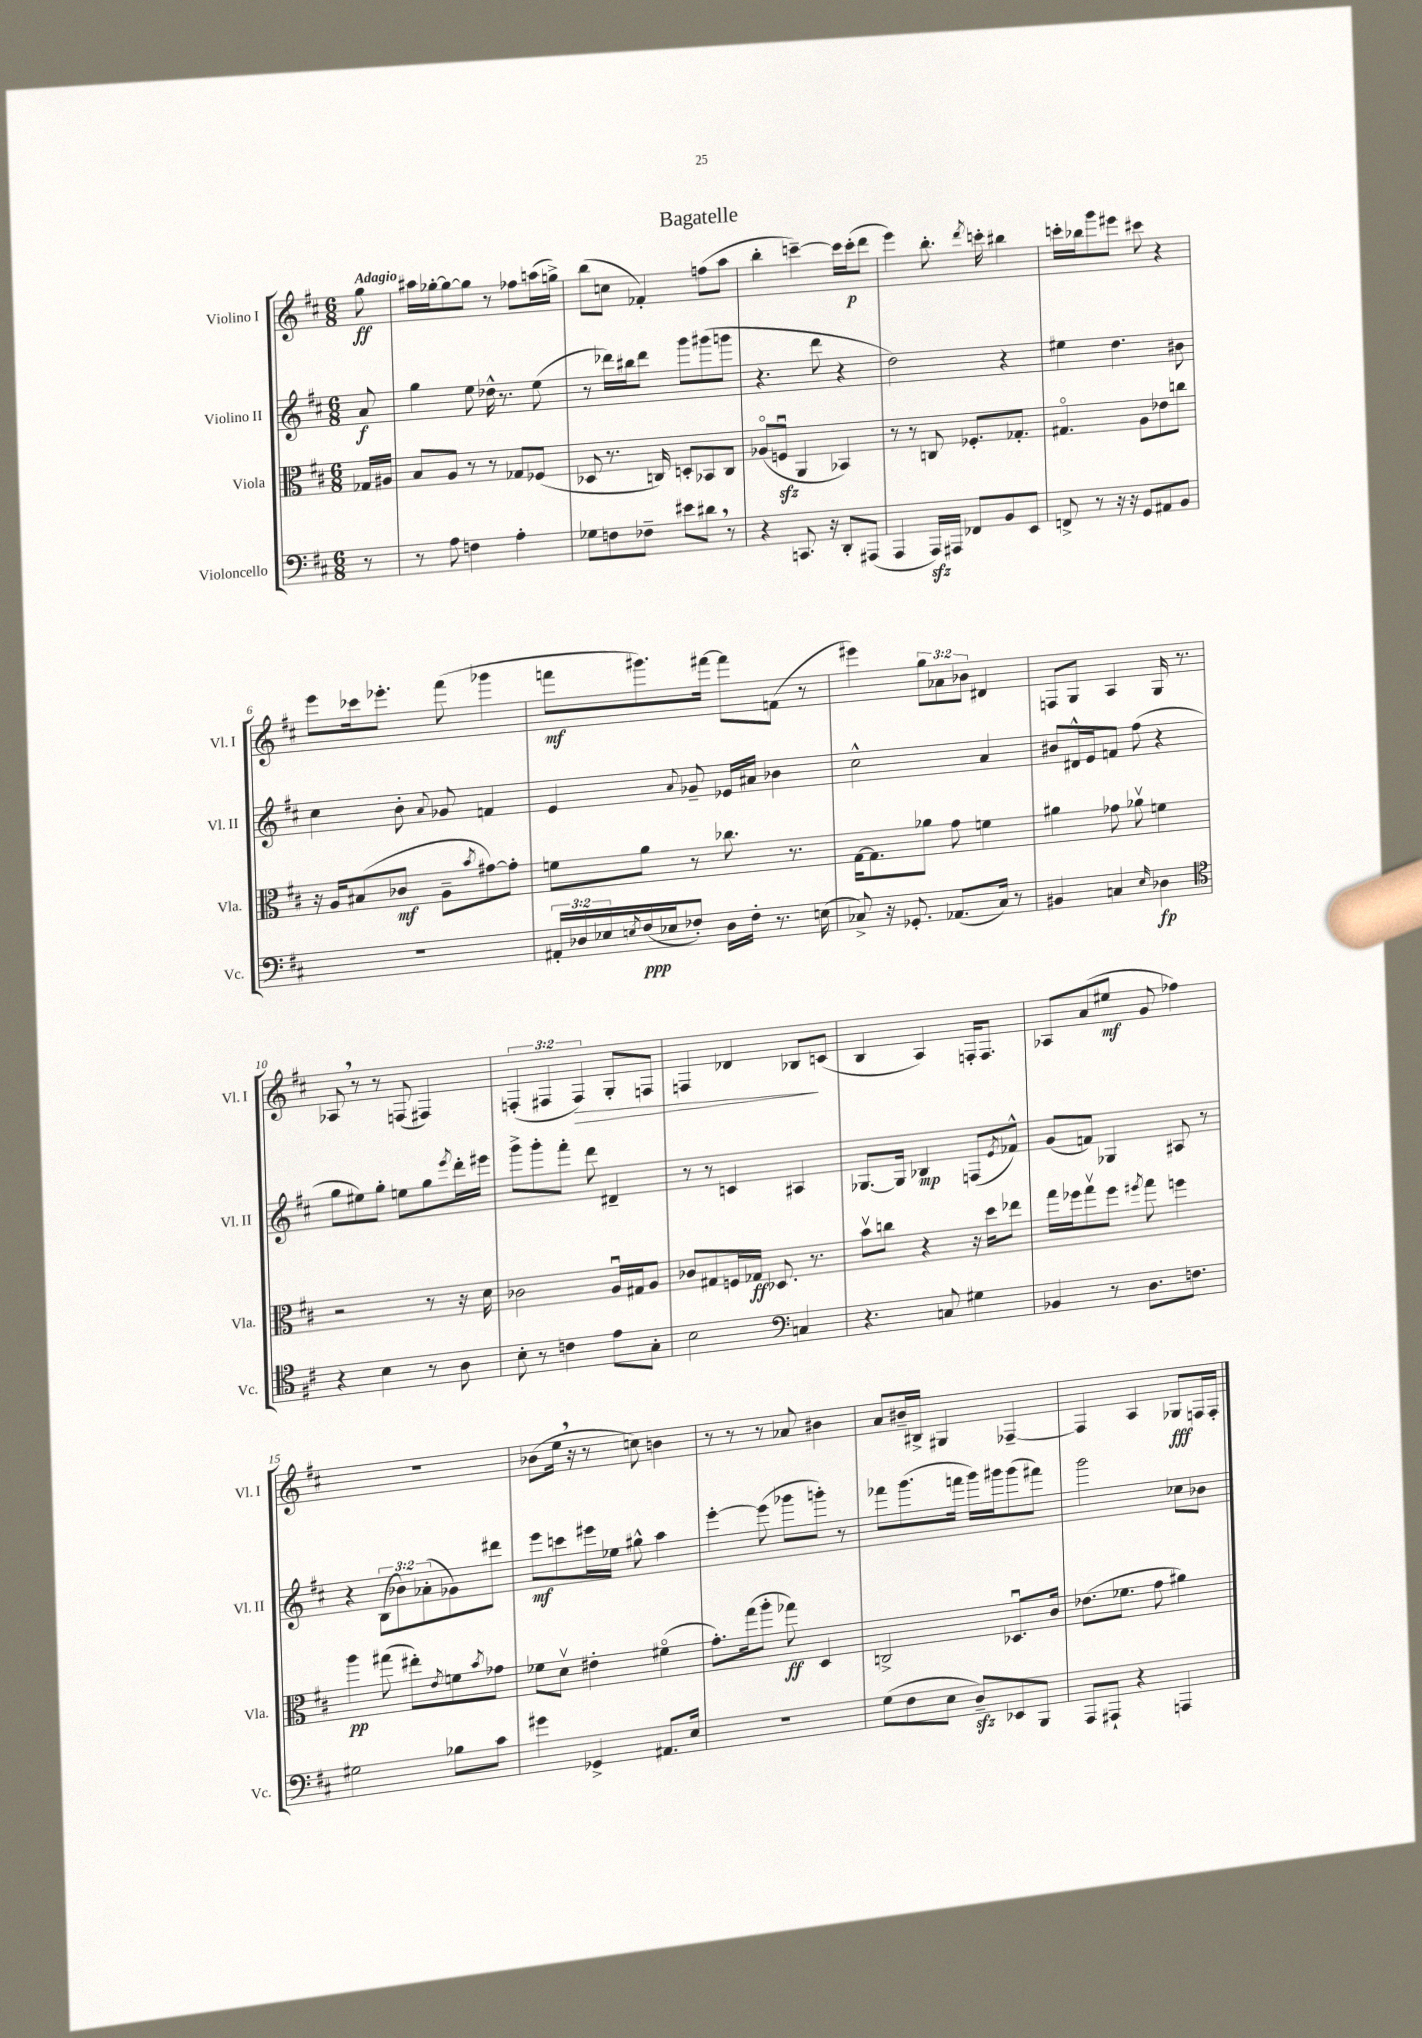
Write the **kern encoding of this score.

**kern	**kern	**kern	**kern
*staff4	*staff3	*staff2	*staff1
*clefF4	*clefC3	*clefG2	*clefG2
*k[f#c#]	*k[f#c#]	*k[f#c#]	*k[f#c#]
*M6/8	*M6/8	*M6/8	*M6/8
8r	16G-	8a	8gg
.	16A#	.	.
=	=	=	=
8r	8B	4gg	16aa#
.	.	.	[16gg-'
8A	8A	.	8gg-_
4F	8r	8ee	8gg-]
.	8r	16dd-^^	8r
.	.	8.r	.
4A'	8G-	.	8ff-
.	(8F-	(8ee	(16aa
.	.	.	16gg^)
=	=	=	=
8G-	8D-	8r	(8bb
8F	8.r	16ddd-)	8cc
.	.	16bb#	.
8F-~	.	8ddd-	4f-')
.	16C)	.	.
8e#	8D'	8ggg	.
8d#	8BB-	(8ggg#	(8ff
8r	8C	8ggg	8aa
=	=	=	=
4r	(8A-o	4.r	4bb'
.	8Fu	.	.
8.CC	4AA	.	[4ccc~)
.	.	8ddd	.
16r	.	.	.
8DD'	4BB-)	4r	16ccc]
.	.	.	(16ccc'
(8AAA#	.	.	8ddd
=	=	=	=
4AAA	8r	2dd)	4eee)
.	8r	.	.
16AAA)	8C	.	8.bb'
16AAA#	.	.	.
8FF-	8.F-'	.	.
.	.	.	8qddd
.	.	.	16ccc'
8BB	.	4r	4bb#
.	8.G-'	.	.
8EE	.	.	.
=	=	=	=
8FF^	4.G#o	4ee#	16ccc'
.	.	.	16bb-
8r	.	.	8ggg
16r	.	4.dd	8eee#
16r	.	.	.
8GG	8A	.	8ccc#
8AA#	8e-	.	4r
8BB	8cc	8b#	.
=	=	=	=
2.r	16r	4cc#	8eee
.	16A	.	.
.	(8B#	.	16ccc-
.	.	.	8.eee-'
.	8c-	8b'	.
.	.	8qqa	.
.	8A~	8g-	(8fff#
.	8qb	.	.
.	[8g#)	4f	4ggg-
.	8g#']	.	.
=	=	=	=
24AA#'	8f	4e	8fff
24D-	.	.	.
24E-	.	.	.
8qE	.	.	.
(16F#	8a	.	8.ggg#)
16E-	.	.	.
.	.	8qqa	.
8F-')	8r	8g-~	.
.	.	.	[16fff#
16D-	8.cc-	16e-	8fff#]
16F-'	.	16a#	.
8.r	.	4b-	(8f
.	8.r	.	.
.	.	.	8r
(16E	.	.	.
=	=	=	=
8C-^)	[16G	2cc#^^	4eee#)
.	8.G]	.	.
16r	.	.	.
8.GG-'	.	.	.
.	8a-	.	12gg
.	.	.	12a-
(8.AA-	8g	.	.
.	.	.	12b-
.	4f	4a	4d#
16C-)	.	.	.
8r	.	.	.
=	=	=	=
4BB#	4a#	8b#	8F
.	.	16d#^^	8G
.	.	16e	.
4C	8g-	8f	4A
.	8a-v	(8ff#	.
16qqE	.	.	.
4D-	4f	4r	16G
.	.	.	8.r
=	=	=	=
*clefC4	*	*	*
4r	2r	8gg	8A-
.	.	8ee#)	8r
4B	.	8gg'	8r
.	.	8ee	(8F
8r	8r	8gg	4F#)
.	.	8qeee	.
8A	16r	16ddd'	.
.	16d	16eee#	.
=	=	=	=
8B'	2c-	8ggg^	(6F'
8r	.	8ggg'	.
.	.	.	6F#
4c	.	8fff#'	.
.	.	.	6F#)
.	.	8ddd	.
8e	16Au	4d#~	8G'
.	16G#	.	.
8G'	8A	.	8F
=	=	=	=
2B	8c-	8r	4F
.	8G#	8r	.
.	16F	4c	4d-
.	16G-	.	.
.	8.D-	.	.
*clefF4	*	*	*
4C	.	4A#	8B-
.	8.r	.	.
.	.	.	(8c
=	=	=	=
4.r	8bv	[8.G-	4B
.	8cc	.	.
.	.	16G-]	.
.	4r	4B-	4A)
8C	.	.	.
4G#	16r	(8F	16F'
.	16dd	.	8.F
.	.	8qe	.
.	8ee-	8f-^^)	.
=	=	=	=
4BB-	16gg	(8g	8A-
.	16ff-	.	.
.	8ggv	8f)	(8a
8r	8ff-	4G-	8ee#
.	8qff#	.	.
8.D	8gg	.	8g
.	4ff	8A#	4ff-)
8.F	.	.	.
.	.	8r	.
=	=	=	=
2G#	4aa	4r	2.r
.	(8gg#	(12B	.
.	.	12b-)	.
.	8ee#')	.	.
.	.	(12a-'	.
.	8qe	.	.
8B-	8f	8g-)	.
.	8qb	.	.
8c#	8g-	8ddd#	.
=	=	=	=
4g#	8f-	8eee	(8b-
.	8dv	8ccc	16ee
.	.	.	16r
4GG-^	4e#'	16eee#	8r
.	.	16ee-	.
.	.	8gg#^^	8cc)
8.AA#	(4f#o	4aa	4b
16E	.	.	.
=	=	=	=
2.r	8.g')	[4eee'	8r
.	.	.	8r
.	(16gg	.	.
.	8aa'	(8eee]	8r
.	8gg-)	8ggg-	8a-
.	4D	8ggg')	4b#
.	.	8r	.
=	=	=	=
(8G	2C^	8fff-	8a
8F#	.	(8.ggg	16b#~
.	.	.	16B#^
8E	.	.	4G#
.	.	16fff	.
8D~)	.	16ggg)	.
.	.	16ggg#	.
8EE-	8.D-u	(8ggg#	[4F-~
8BBB	.	8fff#)	.
.	16c#	.	.
=	=	=	=
8AAA	(8.e-	2ggg	4F-]
8AAA#`	.	.	.
.	8.f-	.	.
4r	.	.	4A
.	8g	.	.
4AAA	4a#)	8cc-	8G-
.	.	8b-	16F
.	.	.	16F'
==	==	==	==
*-	*-	*-	*-
